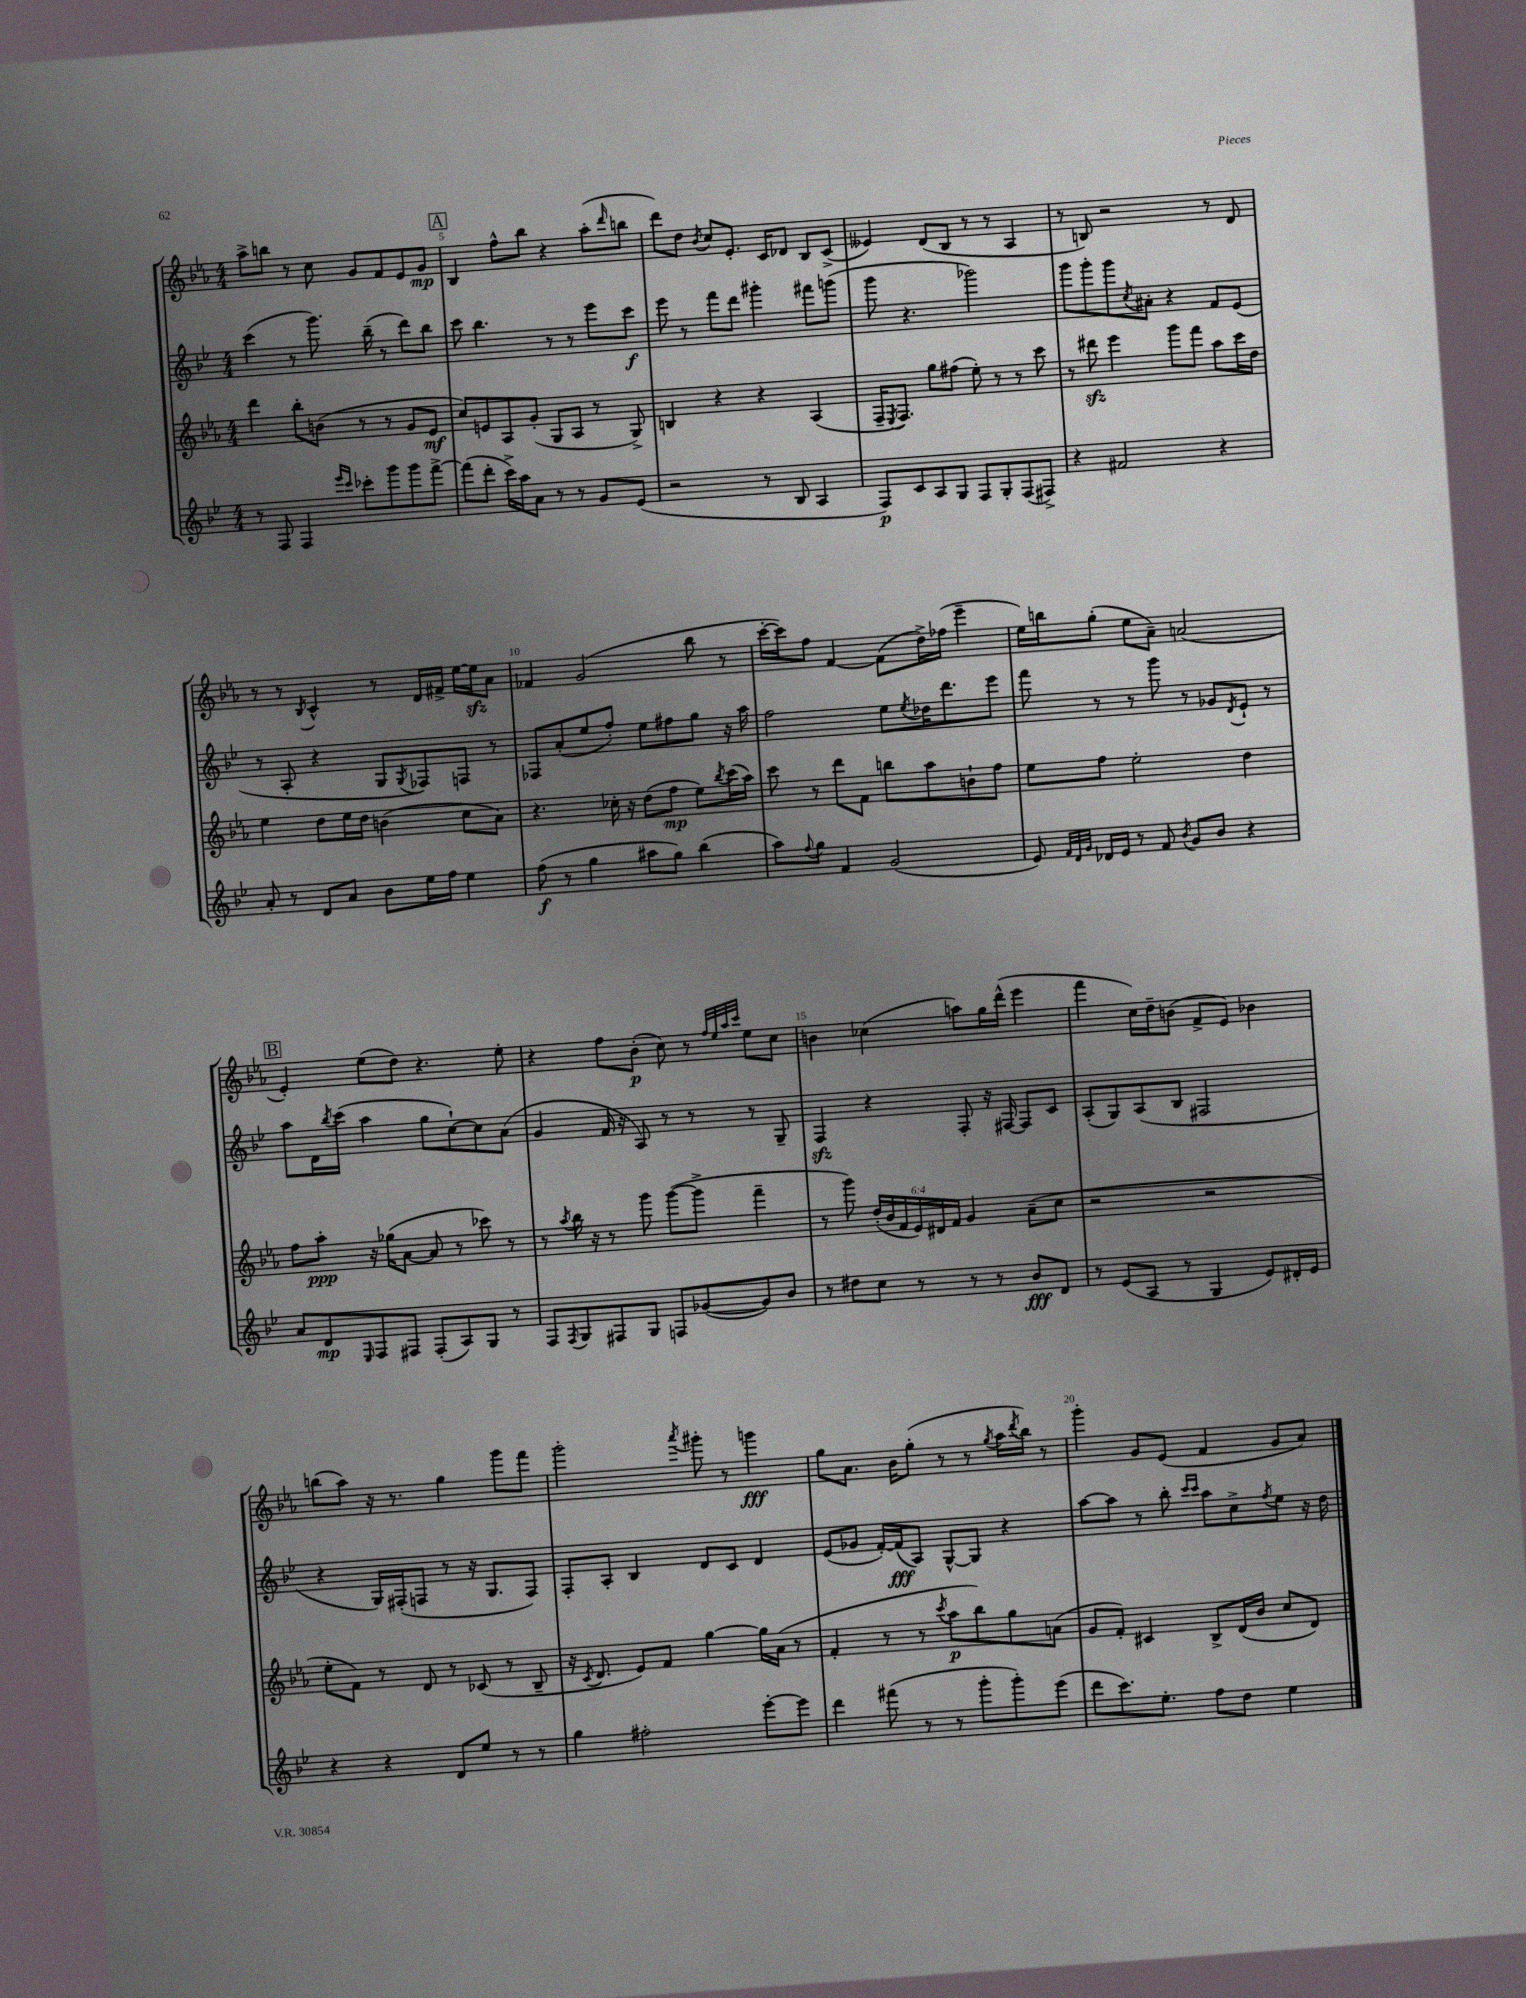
<<
\new StaffGroup <<
\new Staff = "s0" {
    \clef treble \key ees \major \numericTimeSignature \time 4/4
    aes''8-> b''8 r8 c''8 g'8 f'8 ees'8 g'8\mp |
    \mark \markup { \box "A" } bes4 f''8-^ bes''8 r4 aes''8-.( \grace { d'''16 } b''8 |
    d'''8) d''8 \acciaccatura { bes'8 } c''8 ees'8.-. c'16 des'8 bes8 c'8->( |
    eeses'4) d'8( bes8 r8 r8 aes4 |
    r8 b8) r2 r8 d'8 |
    r8 r8 \acciaccatura { bes8 } c'4-^ r8 d'16 fis'16-> ees''16~ ees''16\sfz aes'8 |
    fes'4 g'2( bes''8 r8 |
    c'''16~-. c'''16) f''8 f'4~ f'8( d''16->) fes''16( ees'''4-- |
    ees''16) b''16 g''8-.( ees''8 aes'8--) a'2( |
    \mark \markup { \box "B" } ees'4-.) ees''8( d''8) r4. ees''8-. |
    r4 f''8 bes'8-.\p( c''8) r8 \grace { f''32 ees''32 aes''32 c'''32 } ees''8 c''8 |
    b'4 ces''4( a''8) g''16 d'''16-^( ees'''4 |
    f'''4 c''16) d''16-- b'8( f'8-> ees'8) bes'4 |
    b''8( aes''8) r16 r8. g''4 g'''8 f'''8 |
    g'''2-. \acciaccatura { aes'''8 } gis'''8-. r8 g'''4\fff |
    g''8 aes'8. bes'16 g''8-.( r8 r8 \acciaccatura { g''8 } aes''16 \acciaccatura { d'''8 } bes''16) r8 |
    g'''4-. g'8 ees'8( f'4 g'8 aes'8) \bar "|." |
}
\new Staff = "s1" {
    \clef treble \key bes \major \numericTimeSignature \time 4/4
    c'''4( r8 g'''8.) bes''16--( r8 d'''8) bes''8 |
    \mark \markup { \box "A" } c'''8 bes''4. r8 r8 ees'''8 c'''8\f |
    ees'''8 r8 f'''8 d'''8 gis'''4-. fis'''8 g'''8( |
    g'''8 r4. ges'''2) |
    g'''8 g'''8-. g'''8 \acciaccatura { c''8 } ais'8-. r4 f'8 ees'8( |
    r8 a8-. r4 g8 \acciaccatura { g8 } fes8) f8 r8 |
    fes8 a'8-.( ees''8 f''8-.) ees''8 fis''8 g''8 r16 a''16 |
    f''2 ees''8 \acciaccatura { ees''8 } des''16 d'''8. ees'''8 |
    f'''8 r8 r8 g'''8 r8 ges'8 \acciaccatura { d'8 } ees'8-! r8 |
    \mark \markup { \box "B" } a''8 d'16 \acciaccatura { bes''8 } c'''16( a''4 g''8 c''8~-!) c''8 a'8( |
    g'4 f'16 r16 a8) r8 r8 r8 g8-- |
    f4\sfz r4 f8-. r16 fis16~ fis8 c'8 |
    a8-.( g8) a8( bes8 fis2 |
    r4 g16) fis16-.( f8 r8 r16 g8. f8) |
    f8-. a8-. bes4 d'8 c'8 d'4 |
    ees'8( ges'8 f'16~-.) f'16\fff( a8) g8~-^ g8 r4 |
    a''8~ a''8 r8 bes''8-. \grace { c'''16 c'''16 } a''8 c''8-> \acciaccatura { f''8 } ees''8 r16 d''16 \bar "|." |
}
\new Staff = "s2" {
    \clef treble \key ees \major \numericTimeSignature \time 4/4 \override Staff.TupletNumber.text = #tuplet-number::calc-fraction-text
    d'''4 bes''8-. b'8( r8 r8 g'8 ees'8\mf |
    \mark \markup { \box "A" } c''8) e'8 aes8 g'8-.( g8 aes8 r8 g8->) |
    b4 r4 r4 aes4( |
    f16-- \acciaccatura { ees8 } f8.) g''8 fis''8( ees''8-.) r8 r8 c'''8 |
    r8 dis'''8\sfz ees'''4 g'''8 f'''8 aes''8 c'''16 d''16 |
    ees''4 d''8 ees''16 d''16 b'4( c''8 aes'8) |
    r4. ces''16-. r16 d''8( f''8\mp ees''8) \acciaccatura { bes''8 } c'''16( aes''16) |
    c'''8 r8 d'''8 f'8 b''8 aes''8 b'8-! f''8 |
    ees''8 f''8 ees''2-. d''4 |
    \mark \markup { \box "B" } f''8 aes''8-.\ppp r16 ges''16( aes'8~ aes'8 r8 ces'''8) r8 |
    r8 \acciaccatura { aes''8 } bes''16 r16 r8 g'''8 g'''8~( g'''8-> f'''4-- |
    r8 g'''8) \tuplet 6/4 { d''16-.( bes'16 f'16 ees'16) dis'16 f'16 } g'4 aes'8--( c''8 |
    r2 r2 |
    ees''8-. f'8) r8 d'8 r8 ces'8( r8 bes8-- |
    r16 \acciaccatura { c'8 } d'8. ees'8) f'8 g''4~ g''16 aes'16( r8 |
    f'4-. r8 r8 \acciaccatura { c'''8 } aes''8\p bes''8) g''8 a'8( |
    g'8 f'8-.) cis'4 bes8-> d'16( bes'16 c''8 d'8) \bar "|." |
}
\new Staff = "s3" {
    \clef treble \key bes \major \numericTimeSignature \time 4/4
    r8 f8 f4 \grace { ees'''16 c'''16 } ces'''8-. g'''8 g'''8 f'''8~-> |
    \mark \markup { \box "A" } f'''8( d'''8-. c'''16->) a''16 a'8 r8 r8 g'8 ees'8( |
    r2 r8 bes8 a4 |
    f8\p) c'8 a8 g8 f8 g8-. f8( fis8->) |
    r4 fis'2 r4 |
    a'8-. r8 d'8 a'8 bes'8 ees''16 f''16 ees''4 |
    f''8\f( r8 g''4 ais''8 g''8) bes''4( |
    a''8) \appoggiatura { f''8 } g''8 f'4 g'2( |
    ees'8) \grace { f'32 d'32 g'32 } des'16 ees'16 r8 f'8 \acciaccatura { bes'8 } g'8 bes'8 r4 |
    \mark \markup { \box "B" } a'8 d'8\mp \grace { ees16 } f8 fis8 fis8-.( a8) g8 r8 |
    f8 \acciaccatura { f8 } g8 fis8 g8 f8 ges'8~( ges'8) bes'8 |
    r8 dis''8 c''8 r8 r8 r8 bes'8\fff d'8 |
    r8 ees'8( a8 r8 g4 ees'8) dis'16-. ees'16 |
    r4 r4 d'8 ees''8 r8 r8 |
    g''4 fis''2-. ees'''8~-. ees'''8 |
    d'''4 fis'''8( r8 r8 g'''8-. g'''8-.) ees'''8( |
    d'''8 c'''8.) ees''8.-. f''8 d''8 ees''4 \bar "|." |
}
>>
>>
\layout { \context { \Score currentBarNumber = #4 \override BarNumber.break-visibility = ##(#f #t #t) barNumberVisibility = #(every-nth-bar-number-visible 5) } }
